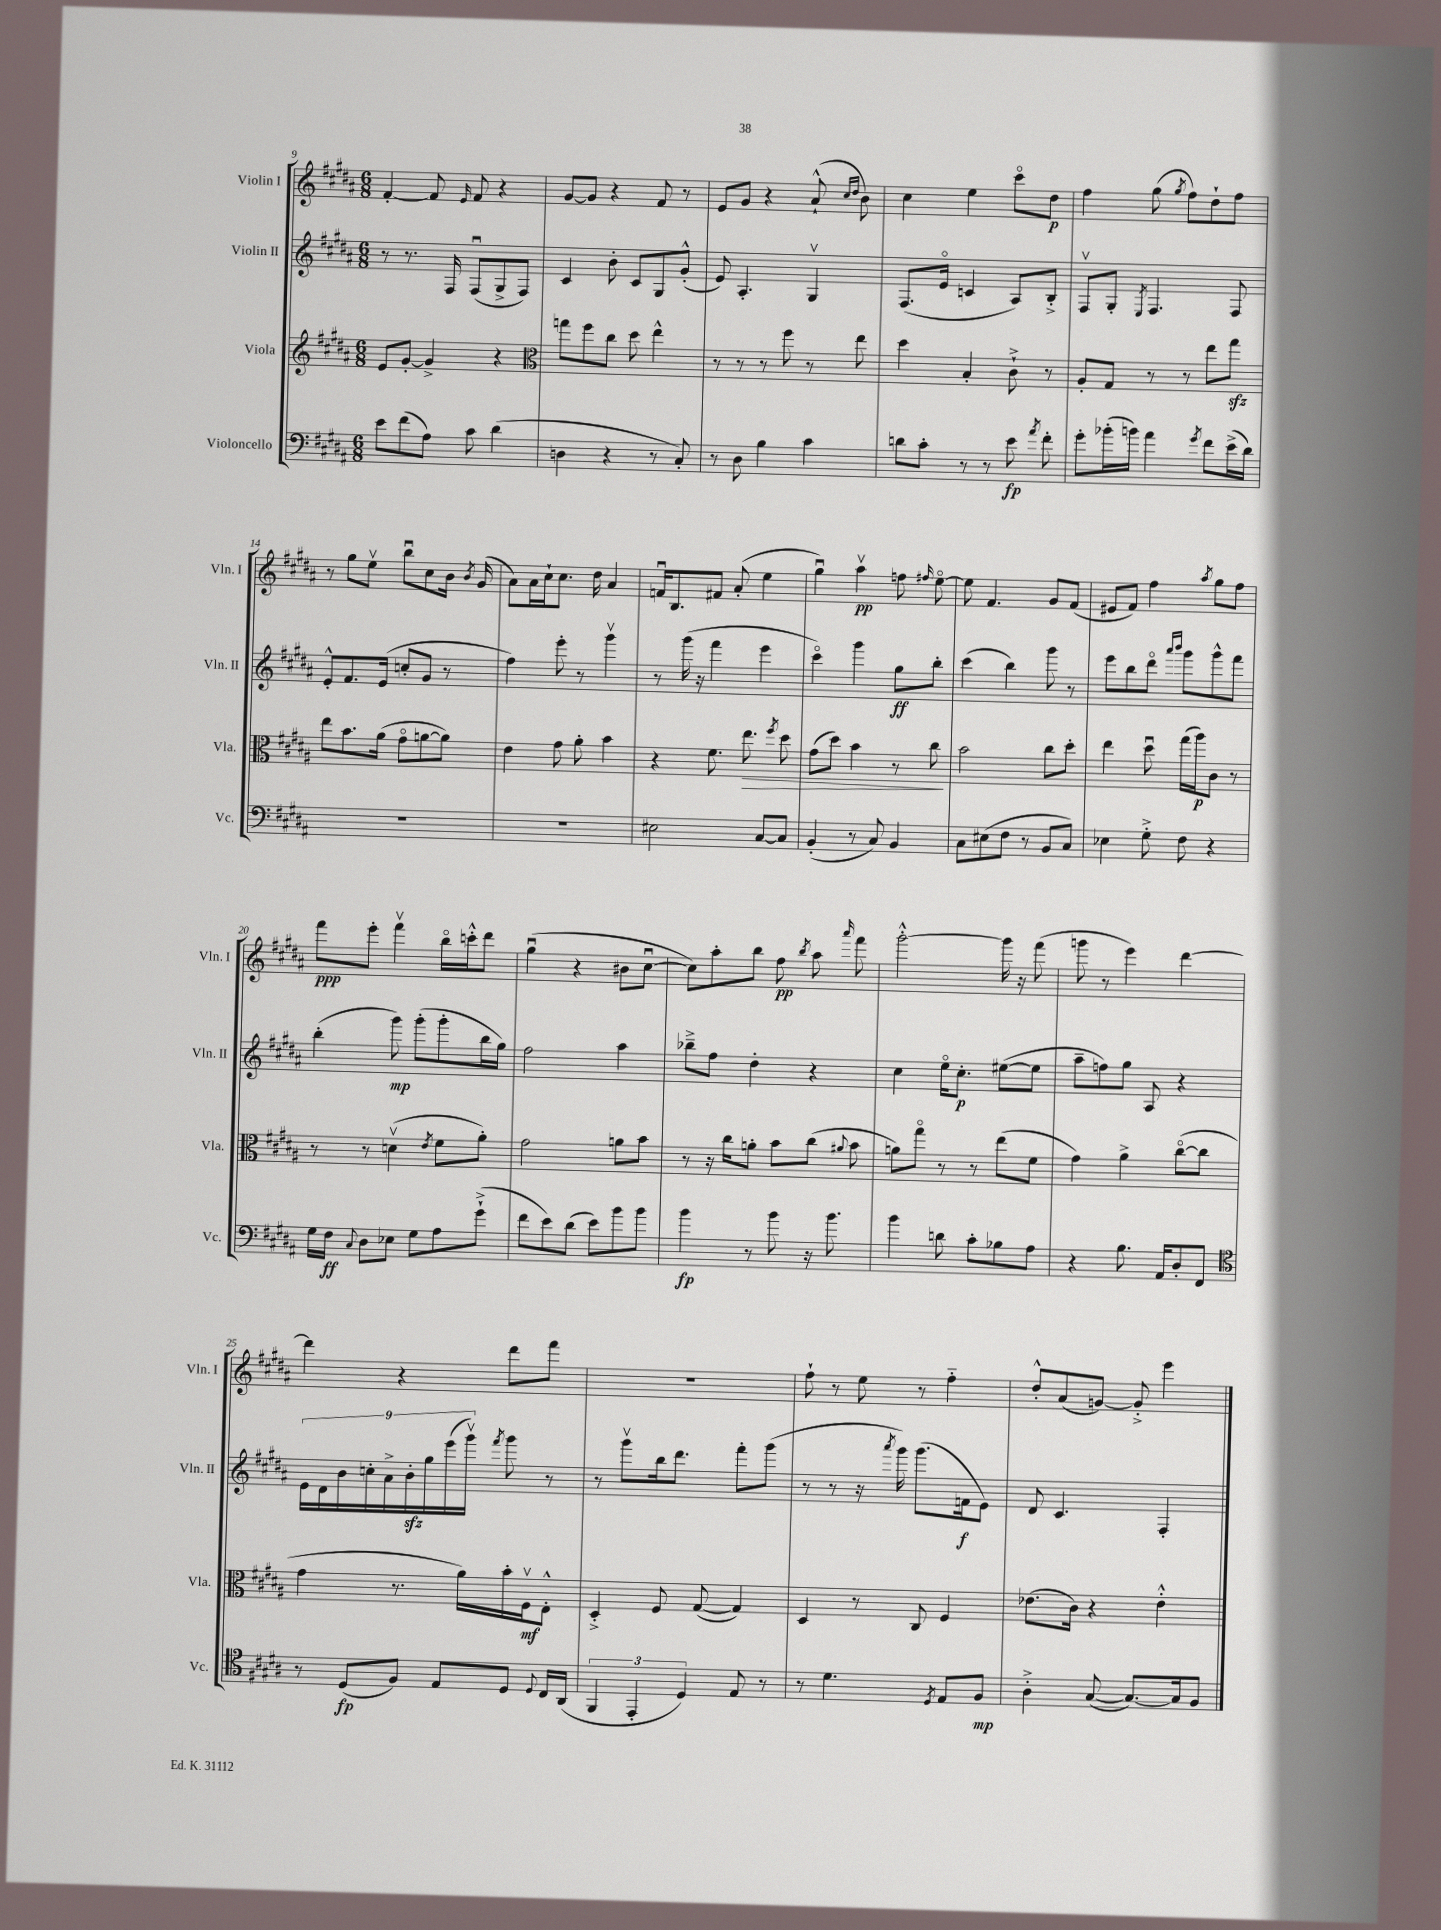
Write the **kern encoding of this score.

**kern	**dynam	**kern	**dynam	**kern	**dynam	**kern	**dynam
*part4	*part4	*part3	*part3	*part2	*part2	*part1	*part1
*staff4	*staff4	*staff3	*staff3	*staff2	*staff2	*staff1	*staff1
*I"Violoncello	*	*I"Viola	*	*I"Violin II	*	*I"Violin I	*
*I'Vc.	*	*I'Vla.	*	*I'Vln. II	*	*I'Vln. I	*
*clefF4	*	*clefG2	*	*clefG2	*	*clefG2	*
*k[f#c#g#d#a#]	*	*k[f#c#g#d#a#]	*	*k[f#c#g#d#a#]	*	*k[f#c#g#d#a#]	*
*M6/8	*	*M6/8	*	*M6/8	*	*M6/8	*
=9	=9	=9	=9	=9	=9	=9	=9
8e\L	.	8e/L	.	8r	.	[4f#'/	.
(8f#\	.	[8g#'/J	.	8.r	.	.	.
8A#\J)	.	4g#^/]	.	.	.	8f#/]	.
.	.	.	.	16F#/	.	.	.
.	.	.	.	.	.	16qqe/	.
8c#\	.	.	.	(8F#u/L	.	8f#/	.
(4d#\	.	4r	.	8G#^/	.	4r	.
.	.	.	.	8F#/J)	.	.	.
=10	=10	=10	=10	=10	=10	=10	=10
*	*	*clefC3	*	*	*	*	*
4Dn\	.	8ggn\L	.	4c#/	.	[8g#/L	.
.	.	8ff#\	.	.	.	8g#/J]	.
4r	.	8cc#\J	.	8b'\	.	4r	.
.	.	8dd#\	.	8c#/L	.	.	.
8r	.	4ee^^\	.	8G#/	.	8f#/	.
8C#'/)	.	.	.	(8g#'^^/J	.	8r	.
=11	=11	=11	=11	=11	=11	=11	=11
8r	.	8r	.	8e/)	.	8e/L	.
8D#\	.	8r	.	4.A#'/	.	8g#/J	.
4B\	.	8r	.	.	.	4r	.
.	.	8ff#\	.	.	.	.	.
4c#\	.	8r	.	4G#v/	.	(8a#`^^/	.
.	.	.	.	.	.	16qqcc#/LL	.
.	.	.	.	.	.	16qqdd#/JJ	.
.	.	8ee\	.	.	.	8b\)	.
=12	=12	=12	=12	=12	=12	=12	=12
8dn\L	.	4dd#\	.	(8.F#/L	.	4cc#\	.
8c#'\J	.	.	.	.	.	.	.
.	.	.	.	16e/Jk	.	.	.
8r	.	4B'/	.	4cn/	.	4ee\	.
8r	.	.	.	.	.	.	.
8e\	fp	8c#`^\	.	8A#/L)	.	8ccc#\L	.
8qa#/	.	.	.	.	.	.	.
8f#'\	.	8r	.	8B'^/J	.	8dd#\J	p
=13	=13	=13	=13	=13	=13	=13	=13
8g#'\L	.	8A#'/L	.	8F#v/L	.	4ff#\	.
(16b-X'\L	.	8G#/J	.	8G#'/J	.	.	.
16bn\JJ)	.	.	.	.	.	.	.
.	.	.	.	8qE/	.	.	.
4a#\	.	8r	.	4.F#/	.	(8gg#\	.
.	.	.	.	.	.	8qgg#/	.
.	.	8r	.	.	.	8ff#\L)	.
8qg#/	.	.	.	.	.	.	.
8f#\L	.	8ee\L	.	.	.	8dd#`\	.
(16e^\L	.	8gg#zz\J	.	8F#/	.	8ff#\J	.
16d#\JJ)	.	.	.	.	.	.	.
!!LO:LB:g=z
=14	=14	=14	=14	=14	=14	=14	=14
2.r	.	8ee\L	.	8e'^^/L	.	8r	.
.	.	8.b\	.	8.f#/	.	8gg#\L	.
.	.	.	.	.	.	8eev\J	.
.	.	(16a#\Jk	.	(16e/Jk	.	.	.
.	.	8g#\L	.	8ccn'/L	.	8bbu\L	.
.	.	[8an\	.	8g#/J	.	8cc#\	.
.	.	8a\J])	.	8r	.	16b\Jk	.
.	.	.	.	.	.	8qb/	.
.	.	.	.	.	.	(16g#/	.
=15	=15	=15	=15	=15	=15	=15	=15
2.r	.	4e\	.	4ff#\)	.	8a#\L)	.
.	.	.	.	.	.	16a#\L	.
.	.	.	.	.	.	16cc#`\J	.
.	.	8g#\	.	8eee'\	.	8.cc#\J	.
.	.	8a#'\	.	8r	.	.	.
.	.	.	.	.	.	16dd#\	.
.	.	4b\	.	4ggg#v\	.	4a#/	.
=16	=16	=16	=16	=16	=16	=16	=16
2E#X\	.	4r	.	8r	.	16fnu/KL	.
.	.	.	.	.	.	8.B/	.
.	.	.	.	(16ggg#\	.	.	.
.	.	.	.	16r	.	.	.
.	.	8.f#\	.	4fff#\	.	8f#X/J	.
.	.	.	.	.	.	(8a#'/	.
!	!	!	!LO:HP:b	!	!	!	!
.	.	8.ee\	>	.	.	.	.
[8C#/L	.	.	.	4eee\	.	4ee\	.
.	.	8qff#/	.	.	.	.	.
8C#/J]	.	8dd#\	.	.	.	.	.
=17	=17	=17	=17	=17	=17	=17	=17
(4BB'/	.	(8g#\L	.	4ccc#\)	.	4gg#u\)	.
.	.	8dd#\J)	.	.	.	.	.
8r	.	4b\	.	4ggg#\	.	4aa#v\	pp
8C#/)	.	.	.	.	.	.	.
4BB/	.	8r	.	8gg#\L	ff	8ffn\	.
.	.	.	.	.	.	16qqff#X/	.
.	.	8cc#\	.	8bb'\J	.	[8ee\	.
.	.	.	]	.	.	.	.
=18	=18	=18	=18	=18	=18	=18	=18
8C#\L	.	2b\	.	(4ccc#\	.	8ee\]	.
(8E#X\	.	.	.	.	.	4.f#/	.
8F#\J	.	.	.	4bb\)	.	.	.
8r	.	.	.	.	.	.	.
8BB/L	.	8cc#\L	.	8ggg#\	.	8g#/L	.
8C#/J)	.	8dd#'\J	.	8r	.	(8f#/J	.
=19	=19	=19	=19	=19	=19	=19	=19
4E-X\	.	4ee\	.	8eee\L	.	8e#X/L	.
.	.	.	.	8bb\	.	8f#/J)	.
8G#'^\	.	8dd#u\	.	8ddd#\J	.	4ff#\	.
.	.	.	.	16qqaaa#/LL	.	.	.
.	.	.	.	16qqbbb/JJ	.	.	.
8F#\	.	(16gg#\LL	.	8ggg#\L	.	.	.
.	.	16aa#\J)	p	.	.	.	.
.	.	.	.	.	.	8qaa#/	.
4r	.	8c#\J	.	8ggg#^^\	.	8gg#\L	.
.	.	8r	.	8fff#\J	.	8ff#\J	.
!!LO:LB:g=z
=20	=20	=20	=20	=20	=20	=20	=20
16G#\LL	.	8r	.	(4bb'\	.	8fff#\L	ppp
16F#\JJ	ff	.	.	.	.	.	.
8qqC#/	.	.	.	.	.	.	.
8D#\L	.	8r	.	.	.	8eee'\J	.
8E-X\J	.	(4dnv\	.	8ggg#\)	mp	4fff#v\	.
8G#\L	.	.	.	(8ggg#'\L	.	.	.
.	.	8qe/	.	.	.	.	.
8A#\	.	8f#\L	.	8ggg#'\	.	16bb\LL	.
.	.	.	.	.	.	16cccn'^^\J	.
(8g#`^\J	.	8a#'\J)	.	16bb\L	.	8ddd#\J	.
.	.	.	.	16gg#\JJ)	.	.	.
=21	=21	=21	=21	=21	=21	=21	=21
8f#\L	.	2g#\	.	2ff#\	.	(4gg#u\	.
8e\)	.	.	.	.	.	.	.
(8d#\J	.	.	.	.	.	4r	.
8e\L)	.	.	.	.	.	.	.
8b\	.	8an\L	.	4aa#\	.	8b#X\L	.
8b\J	.	8b\J	.	.	.	[8cc#u\J	.
=22	=22	=22	=22	=22	=22	=22	=22
4b\	fp	8r	.	8bb-X~^\L	.	8cc#\L])	.
.	.	16r	.	8ff#\J	.	8aa#'\	.
.	.	16cc#\KL	.	.	.	.	.
8r	.	8an'\J	.	4dd#'\	.	8bb\J	.
8b\	.	8b\L	.	.	.	8ff#\	pp
.	.	.	.	.	.	8qbb/	.
16r	.	(8cc#\J	.	4r	.	8aa#\	.
8.b\	.	.	.	.	.	.	.
.	.	8qqa#X/	.	.	.	16qqaaa#/	.
.	.	8b\	.	.	.	8fff#\	.
=23	=23	=23	=23	=23	=23	=23	=23
4b\	.	8an\L)	.	4cc#\	.	[2ggg#'^^\	.
.	.	8gg#\J	.	.	.	.	.
8dn\	.	8r	.	16ee\KL	.	.	.
.	.	.	.	8.cc#'\J	p	.	.
8c#'\L	.	8r	.	.	.	.	.
8B-X\	.	(8ee\L	.	([8ee#X\L	.	16ggg#\]	.
.	.	.	.	.	.	16r	.
8A#\J	.	8f#\J	.	8ee#\J]	.	(8fff#\	.
=24	=24	=24	=24	=24	=24	=24	=24
4r	.	4g#\)	.	8aa#~\L	.	8gggn\	.
.	.	.	.	8ffn\)	.	8r	.
8.B\	.	4a#^\	.	8gg#\J	.	4eee\)	.
.	.	.	.	8A#/	.	.	.
16AA#/KL	.	.	.	.	.	.	.
8D#'/	.	([8cc#\L	.	4r	.	[4ddd#\	.
8FF#/J	.	8cc#\J]	.	.	.	.	.
!!LO:LB:g=z
=25	=25	=25	=25	=25	=25	=25	=25
*clefC4	*	*	*	*	*	*	*
8r	.	4g#\	.	18e\LL	.	4ddd#\]	.
.	.	.	.	18d#\	.	.	.
.	.	.	.	18b\	.	.	.
(8D#/L	fp	.	.	.	.	.	.
.	.	.	.	18ccn'\	.	.	.
.	.	.	.	18a#^\	.	.	.
8F#/J)	.	8.r	.	.	.	4r	.
.	.	.	.	18bzz'\	.	.	.
.	.	.	.	18gg#\	.	.	.
8E/L	.	.	.	.	.	.	.
.	.	.	.	(18eee\	.	.	.
.	.	16a#\LL)	.	.	.	.	.
.	.	.	.	18ggg#v\JJ)	.	.	.
.	.	.	.	8qfff#/	.	.	.
8D#/J	.	16b'\	.	8ggg#\	.	8ddd#\L	.
.	.	16F#v\J	mf	.	.	.	.
8qqD#/	.	.	.	.	.	.	.
16C#/LL	.	8E'^^\J	.	8r	.	8fff#\J	.
(16AA#/JJ	.	.	.	.	.	.	.
=26	=26	=26	=26	=26	=26	=26	=26
6FF#/	.	4D#'^/	.	8r	.	2.r	.
.	.	.	.	8ggg#v\L	.	.	.
6EE'/	.	.	.	.	.	.	.
.	.	8F#/	.	16bb\k	.	.	.
.	.	.	.	8.ddd#\J	.	.	.
6D#/)	.	.	.	.	.	.	.
.	.	([8G#/	.	.	.	.	.
8E/	.	4G#/])	.	8fff#'\L	.	.	.
8r	.	.	.	(8ggg#\J	.	.	.
=27	=27	=27	=27	=27	=27	=27	=27
8r	.	4D#/	.	8r	.	8ff#`\	.
4.d#\	.	.	.	8r	.	8r	.
.	.	8r	.	16r	.	8ee\	.
.	.	.	.	8qaaa#/	.	.	.
.	.	.	.	16ggg#\)	.	.	.
.	.	8C#/	.	(8.ggg#\L	.	8r	.
8qD#/	.	.	.	.	.	.	.
8E/L	.	4F#/	.	.	.	4ff#\	.
.	.	.	.	16fn\k	f	.	.
8F#/J	mp	.	.	8e\J)	.	.	.
=28	=28	=28	=28	=28	=28	=28	=28
4A#'^\	.	(8.e-X\L	.	8d#/	.	8dd#'^^/L	.
.	.	.	.	4.c#/	.	(8a#/	.
.	.	16c#\Jk)	.	.	.	.	.
([8G#/	.	4r	.	.	.	[8gn/J)	.
8.G#/L_)	.	.	.	.	.	8g'^/]	.
.	.	4e-'^^\	.	4F#'/	.	4eee\	.
16G#/k]	.	.	.	.	.	.	.
8F#/J	.	.	.	.	.	.	.
==	==	==	==	==	==	==	==
*-	*-	*-	*-	*-	*-	*-	*-
